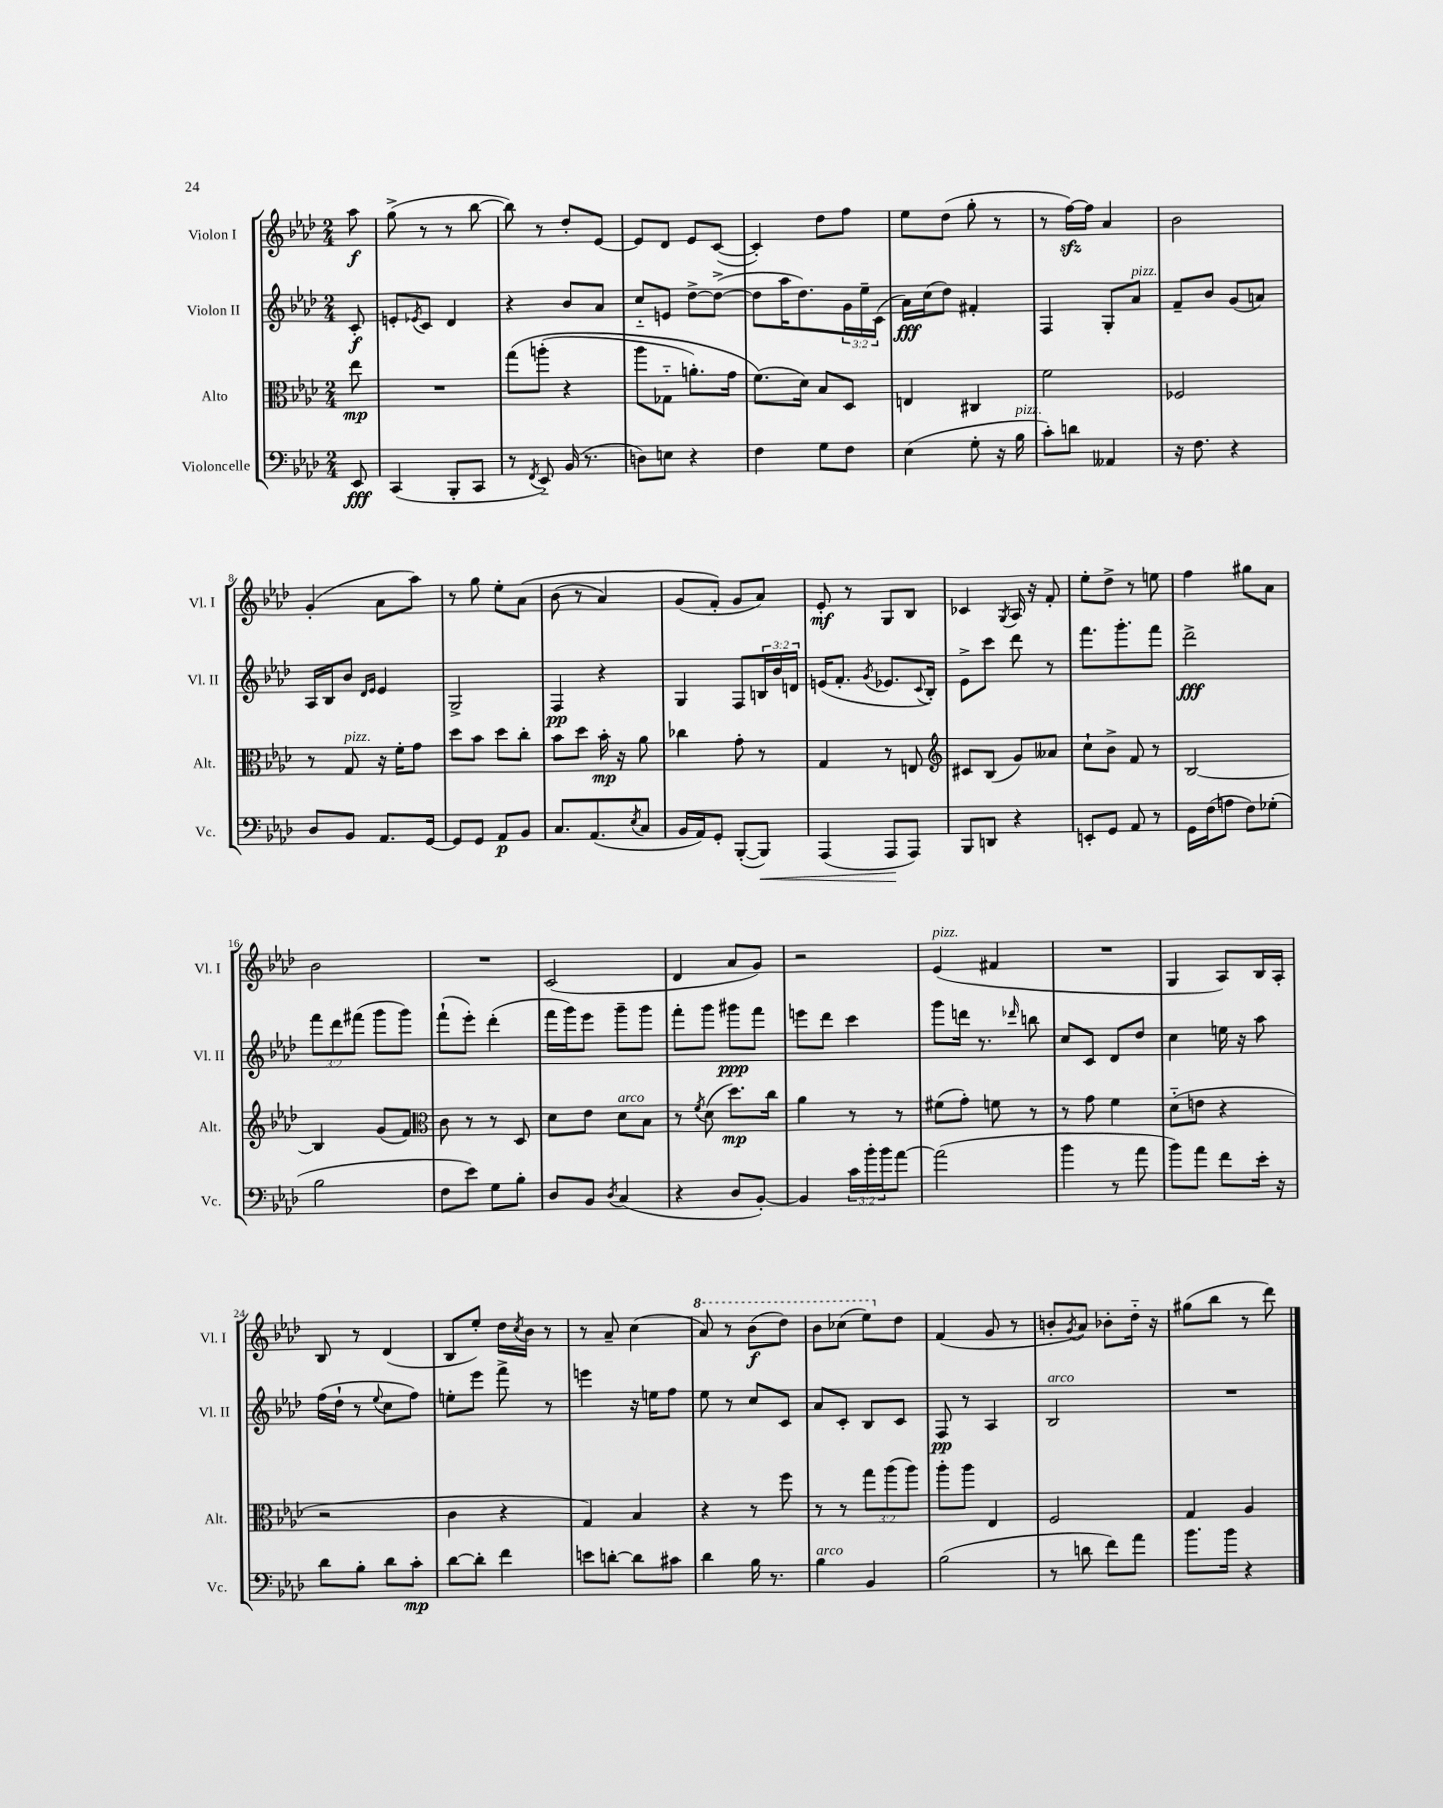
<<
\new StaffGroup <<
\new Staff = "s0" \with { instrumentName = "Violon I" shortInstrumentName = "Vl. I" } {
    \clef treble \key aes \major \numericTimeSignature \time 2/4 \partial 8
    aes''8\f |
    g''8->( r8 r8 bes''8~ |
    bes''8) r8 des''8-. ees'8~ |
    ees'8 des'8 ees'8 c'8~( |
    c'4-.) des''8 f''8 |
    ees''8 des''8( g''8-. r8 |
    r8 f''16~\sfz) f''16 aes'4 |
    bes'2 |
    g'4-.( aes'8 aes''8) |
    r8 g''8 ees''8-. aes'8\( |
    bes'8( r8 aes'4) |
    g'8( f'8-.\) g'8 aes'8) |
    ees'8-.\mf r8 g8 bes8 |
    ces'4 \acciaccatura { g8 } aes16 r16 f'8-. |
    ees''8-. des''8-> r8 e''8 |
    f''4 gis''8 aes'8 |
    bes'2 |
    R2 |
    c'2( |
    des'4 aes'8 g'8) |
    r2 |
    ees'4^\markup { \italic "pizz." }( fis'4 |
    R2 |
    g4 aes8) bes16 aes16-. |
    bes8 r8 des'4( |
    bes8 ees''8-.) des''16 \acciaccatura { c''8 } bes'16 r8 |
    r8 aes'8-- c''4( |
    \ottava #1 aes''8) r8 bes''8\f( des'''8) |
    bes''8 ces'''8( ees'''8) \ottava #0 des''8 |
    f'4( g'8 r8 |
    b'8-. \acciaccatura { g'8 } aes'8) bes'8-. des''16-_ r16 |
    gis''8( bes''8 r8 des'''8) \bar "|." |
}
\new Staff = "s1" \with { instrumentName = "Violon II" shortInstrumentName = "Vl. II" } {
    \clef treble \key aes \major \numericTimeSignature \time 2/4 \override Staff.TupletNumber.text = #tuplet-number::calc-fraction-text \partial 8
    c'8-.\f |
    e'8-. \acciaccatura { ees'8 } c'8 des'4 |
    r4 bes'8 aes'8 |
    c''8-_ e'8 des''8~-> des''8~->( |
    des''8 aes''16 des''8.) \tuplet 3/2 { g'16 ees''16-- c'16( } |
    aes'16\fff) c''16( des''8) fis'4-. |
    f4 g8-. aes'8^\markup { \italic "pizz." } |
    f'8-- bes'8 g'8( a'8) |
    aes16 bes16 bes'8 \grace { des'16 ees'16 } ees'4 |
    g2-> |
    f4\pp r4 |
    g4 f8 \tuplet 3/2 { b16 bes'16 d'16 } |
    e'16( f'8.-. \acciaccatura { g'8 } ees'8. \appoggiatura { c'8 } bes16-.) |
    ees'8-> c'''8 des'''8 r8 |
    f'''8. g'''8.-. f'''8 |
    des'''2->\fff |
    \tuplet 3/2 { f'''8 des'''8 fis'''8( } g'''8 g'''8) |
    f'''8-!( ees'''8-.) des'''4-.( |
    f'''16 g'''16) ees'''8 g'''8-- g'''8 |
    f'''8-. g'''8 gis'''8\ppp f'''8 |
    e'''8 des'''8 c'''4 |
    g'''8 d'''16 r8. \grace { des'''16 } b''8 |
    c''8 c'8 des'8 des''8 |
    c''4 e''16 r16 aes''8 |
    f''16( des''16-! r8 \appoggiatura { ees''8 } c''8 f''8) |
    e''8-. ees'''8 f'''8-> r8 |
    e'''4 r16 e''16 f''8 |
    ees''8 r8 c''8 c'8 |
    aes'8 c'8-. bes8 c'8 |
    f8\pp r8 aes4 |
    bes2^\markup { \italic "arco" } |
    R2 \bar "|." |
}
\new Staff = "s2" \with { instrumentName = "Alto" shortInstrumentName = "Alt." } {
    \clef alto \key aes \major \numericTimeSignature \time 2/4 \override Staff.TupletNumber.text = #tuplet-number::calc-fraction-text \partial 8
    ees''8\mp |
    R2 |
    g''8\( a''8-.( r4 |
    aes''8 ges8-_ a'8.-.) g'16 |
    f'8.(\) des'16) bes8 des8 |
    e4 cis4 |
    f'2 |
    fes2 |
    r8 g8^\markup { \italic "pizz." } r16 f'16-. g'8 |
    des''8 bes'8 des''8 c''8-. |
    bes'8 des''8 bes'16-.\mp r16 aes'8 |
    ces''4 g'8-. r8 |
    g4 r8 e8 |
    \clef treble cis'8 bes8( g'8) aeses'8 |
    c''8-! bes'8-> f'8 r8 |
    bes2~ |
    bes4 g'8( f'8) |
    \clef alto c'8 r8 r8 des8 |
    des'8 ees'8 des'8^\markup { \italic "arco" } bes8 |
    r8 \acciaccatura { f'8 } des'8( des''8.\mp) c''16 |
    aes'4 r8 r8 |
    fis'8( g'8-.) f'8 r8 |
    r8 g'8 f'4 |
    des'8-_( e'8 r4 |
    r2 |
    c'4 r4 |
    g4) bes4 |
    r4 r8 f''8 |
    r8 r8 \tuplet 3/2 { g''8 aes''8( aes''8) } |
    aes''8-. aes''8 ees4 |
    f2 |
    g4 aes4 \bar "|." |
}
\new Staff = "s3" \with { instrumentName = "Violoncelle" shortInstrumentName = "Vc." } {
    \clef bass \key aes \major \numericTimeSignature \time 2/4 \override Staff.TupletNumber.text = #tuplet-number::calc-fraction-text \partial 8
    ees,8\fff |
    c,4( bes,,8-. c,8 |
    r8 \acciaccatura { f,8 } ees,8-_) bes,16( r8. |
    d8) e8 r4 |
    f4 g8 f8 |
    ees4( g8-. r16 bes16^\markup { \italic "pizz." } |
    c'8-.) d'8 aeses,4 |
    r16 f8. r4 |
    des8 bes,8 aes,8. g,16~ |
    g,8 g,8 aes,8\p bes,8 |
    c8. aes,8.( \acciaccatura { ees8 } c8 |
    bes,16 aes,16) g,8-. bes,,8~-.( bes,,8\<) |
    aes,,4( aes,,8\! aes,,8) |
    bes,,8 d,8 r4 |
    e,8-. g,8 aes,8 r8 |
    g,16 f16( a8 f8) ges8-.( |
    bes2 |
    f8 ees'8) g8 bes8-. |
    des8 bes,8 \acciaccatura { des8 } c4( |
    r4 des8 bes,8~-.) |
    bes,4 \tuplet 3/2 { c'16 bes'16-. bes'16 } aes'8~ |
    aes'2( |
    bes'4 r8 aes'8 |
    bes'8) aes'8 f'8 ees'16-. r16 |
    des'8 bes8-. des'8 c'8-.\mp |
    des'8~ des'8-. f'4 |
    e'8 d'8~-. d'8 cis'8 |
    des'4 bes16 r8. |
    bes4^\markup { \italic "arco" } bes,4 |
    bes2( |
    r8 d'8 f'8) aes'8 |
    bes'8. bes'16 r4 \bar "|." |
}
>>
>>
